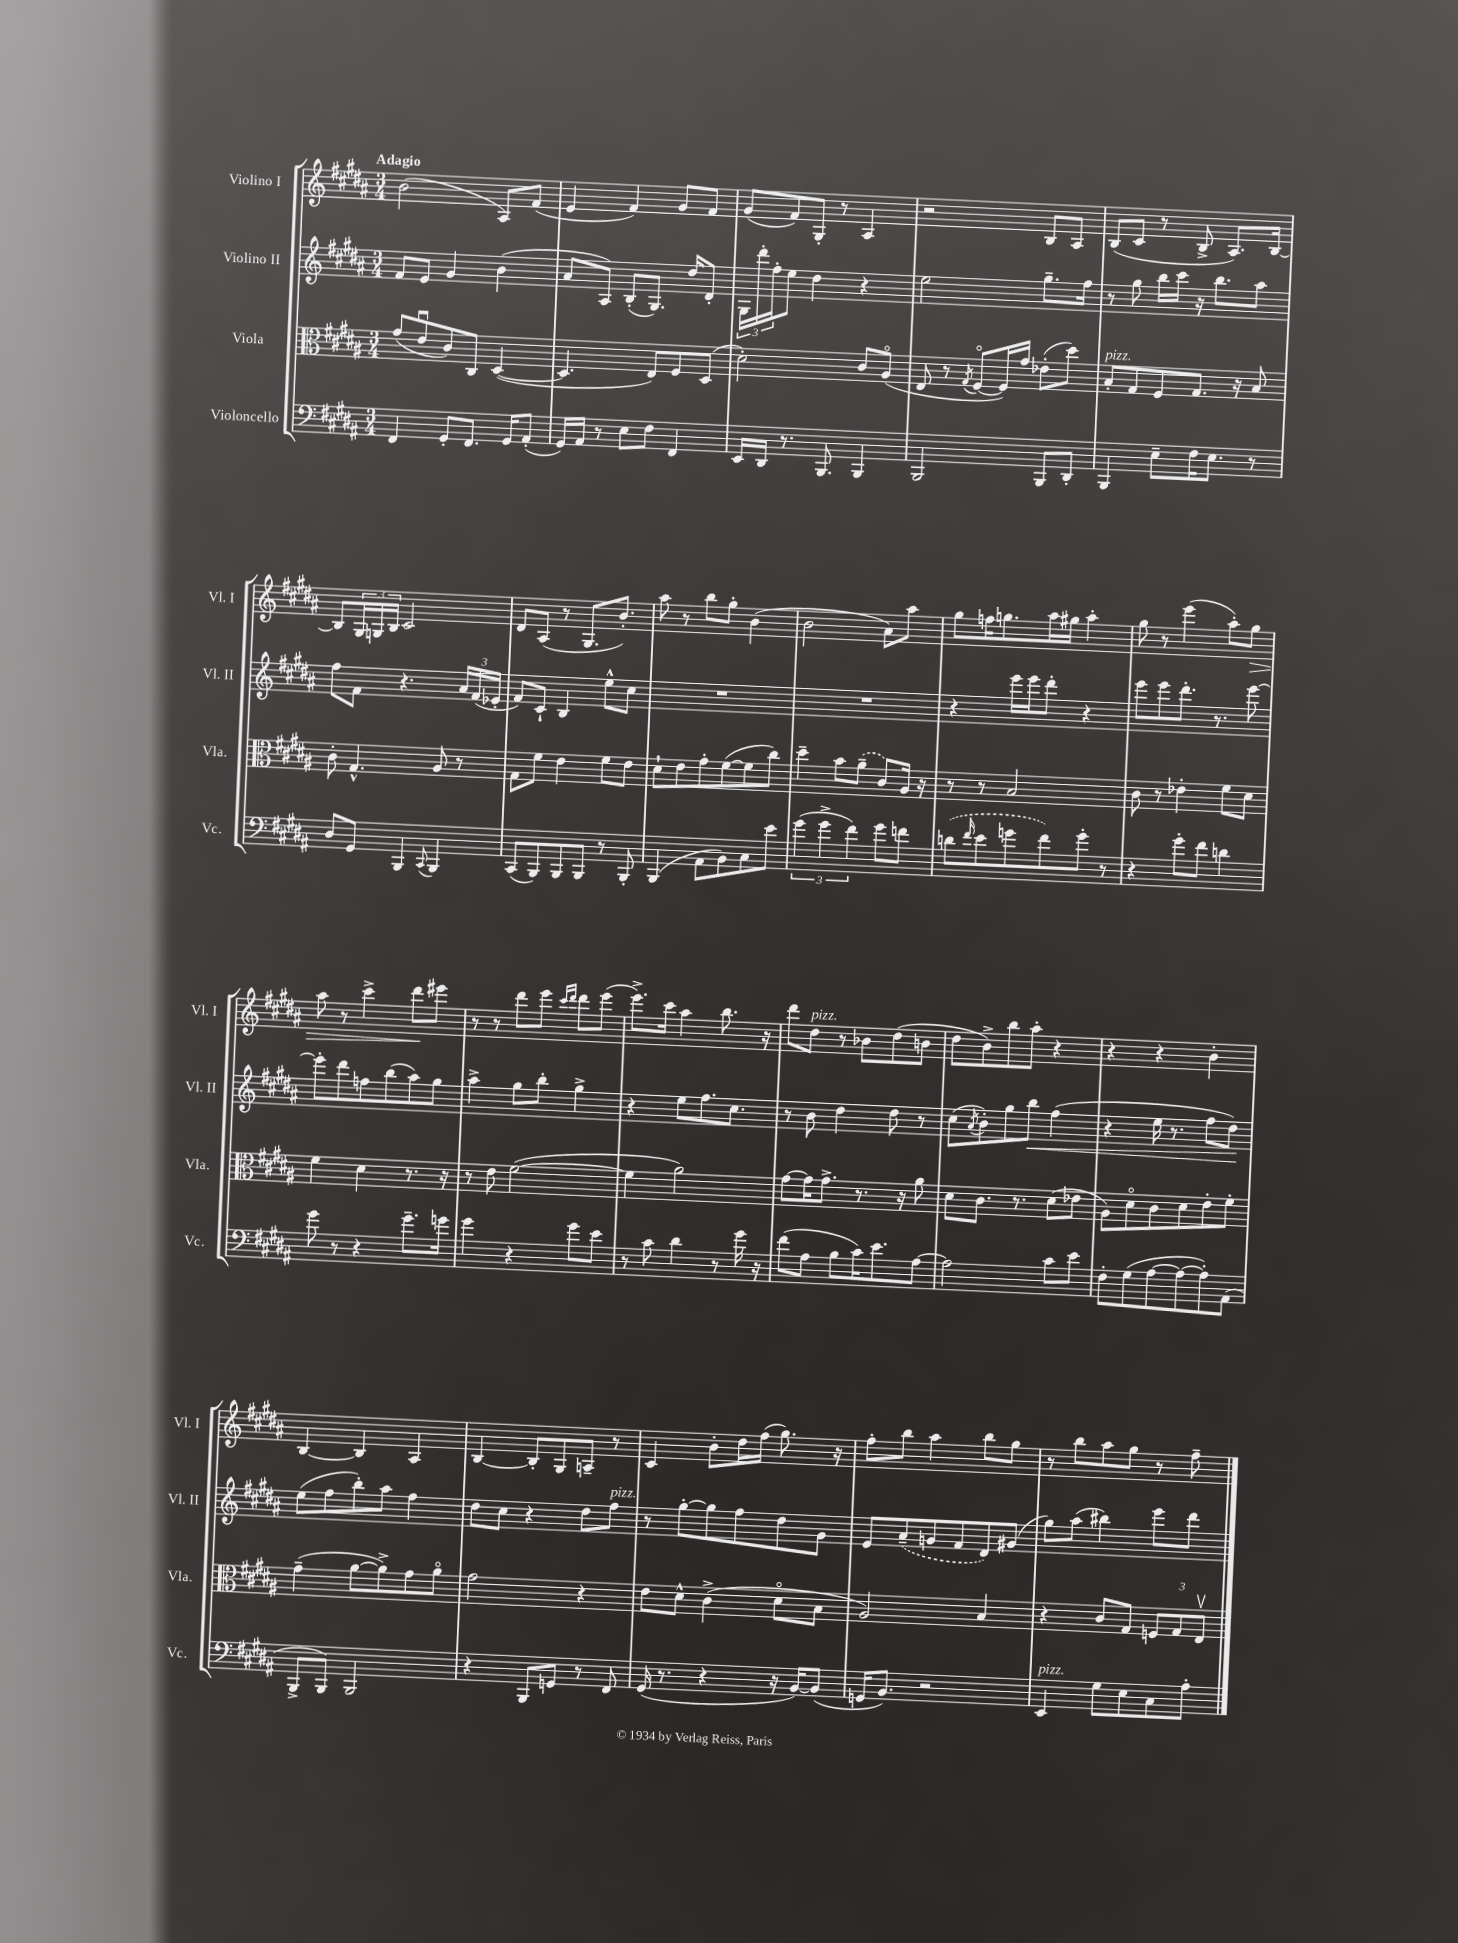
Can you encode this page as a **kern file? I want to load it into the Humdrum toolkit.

**kern	**kern	**kern	**kern
*staff4	*staff3	*staff2	*staff1
*clefF4	*clefC3	*clefG2	*clefG2
*k[f#c#g#d#a#]	*k[f#c#g#d#a#]	*k[f#c#g#d#a#]	*k[f#c#g#d#a#]
*M3/4	*M3/4	*M3/4	*M3/4
4FF#	(8g#	8f#	(2b
.	8eu	8e	.
8GG#'	8c#)	4g#	.
8.FF#	8C#	.	.
.	([4D#	(4b	8A#)
16GG#	.	.	.
(8AA#'	.	.	(8f#
=	=	=	=
16GG#)	4.D#]	8a#	4e
16AA#	.	.	.
8r	.	8A#)	.
8E	.	(8B'	4f#)
8F#	8E)	8.G#)	.
4FF#	8F#	.	8g#
.	.	16dd#	.
.	(8D#	8d#'	8f#
=	=	=	=
16EE	2d#')	24G#	(8g#
.	.	24ddd#'	.
16DD#	.	.	.
.	.	24ff#'	.
8.r	.	8ee	8f#)
.	.	4dd#	8G#'
8.BBB	.	.	.
.	.	.	8r
4BBB	8c#	4r	4A#
.	(8A#o	.	.
=	=	=	=
2BBB	8E	2ee	2r
.	8r	.	.
.	8qG#	.	.
.	[8F#o	.	.
.	16F#])	.	.
.	16g#	.	.
8BBB	(8e-'	8.gg#~	8B
8DD#'	8dd#)	.	8A#
.	.	16ff#	.
=	=	=	=
4BBB	8B'	8r	(8B
.	8G#	8gg#	8c#
8E~	8F#	16bb	8r
.	.	16ccc#	.
16F#	8.G#	16r	8B^
8.E	.	8.bb	.
.	.	.	8.A#)
.	16r	.	.
8r	8B	8aa#	.
.	.	.	[16B
=	=	=	=
8D#	8c#'	8ff#	8B]
8GG#	4.G#^^	8f#	24G#
.	.	.	24G
.	.	.	24B
4BBB	.	4.r	2c#
8qqCC#	.	.	.
4BBB	8A#	.	.
.	8r	24a#	.
.	.	(24f#	.
.	.	24e-'	.
=	=	=	=
(8CC#	8G#	8f#)	8d#
8BBB)	8f#	8c#`	(8A#
8BBB	4e	4B	8r
8BBB	.	.	8.G#
8r	8f#	8ee^^	.
.	.	.	8.b')
8BBB'	8e	8cc#	.
=	=	=	=
(4BBB	8d#`	2.r	8aa#
.	8e	.	8r
8AA#	8g#'	.	8bb
8BB)	([8f#	.	8gg#'
8C#	8f#]	.	(4b
8e	8cc#)	.	.
=	=	=	=
(6g#	4dd#~	2.r	2b
6g#^	.	.	.
.	8b	.	.
6f#)	.	.	.
.	(8a#~	.	.
8g#	8c#)	.	8a#)
8f	16A#	.	8aa#
.	16r	.	.
=	=	=	=
(8d	8r	4r	8gg#
16qqf#	.	.	.
8e	8r	.	16ff
.	.	.	8.gg
8g	2B	16eee	.
.	.	16eee	.
8f#)	.	8ddd#'	16aa#
.	.	.	16gg#
8g'	.	4r	4aa#'
8r	.	.	.
=	=	=	=
4r	8c#	8eee	8gg#
.	8r	8eee	8r
8g#'	4e-'	8.ddd#'	(4eee
8f#	.	.	.
.	.	8.r	.
4d	8f#	.	8aa#')
.	8d#	[8eee	8gg#
=	=	=	=
8g#	4f#	8eee']	8aa#
8r	.	8ddd#	8r
4r	4d#	8ff	4ccc#^
.	.	(8bb	.
8.g#~	8.r	8aa#)	8ddd#
.	.	8gg#	8eee#
16g	16r	.	.
=	=	=	=
4g#	8r	4aa#^	8r
.	8e	.	8r
4r	([2f#	8gg#	8ddd#
.	.	8bb'	8eee
.	.	.	16qqccc#
.	.	.	16qqddd#
8g#	.	4gg#^	8ddd#
8e	.	.	(8eee
=	=	=	=
8r	4f#]	4r	8.eee^)
8c#	.	.	.
.	.	.	16ccc#
4d#	2a#)	8ee	4aa#
.	.	8.ff#	.
8r	.	.	8.bb
.	.	8.cc#	.
16g#	.	.	.
16r	.	.	16r
=	=	=	=
(8f#	[8g#	8r	8ddd#
8A#	16g#]	8b	8dd#
.	8.g#^	.	.
8B	.	4dd#	8r
16c#)	8.r	.	8b-
8.e	.	.	.
.	.	8dd#	(8dd#
.	16r	.	.
[8A#	8a#	8r	8b
=	=	=	=
2A#]	8d#	(8cc#	8dd#
.	.	8qa#	.
.	8.c#	8b')	8b^)
.	.	8gg#	8bb
.	8.r	.	.
.	.	8bb	8aa#'
8c#	(8d#	(4ff#	4r
8e	8e-	.	.
=	=	=	=
8F#'	8A#)	4r	4r
(8G#	8d#o	.	.
[8A#	8c#	16ee	4r
.	.	8.r	.
8A#_	8d#	.	.
8A#'])	8e'	8ff#	4b'
(8AA#	8f#'	8dd#)	.
=	=	=	=
8BBB^	(4g#~	(8ee	[4B
8BBB)	.	8ff#	.
2BBB	[8a#	8bb')	4B]
.	8a#^])	8aa#	.
.	8g#	4ff#	4A#
.	8a#o	.	.
=	=	=	=
4r	2g#	8dd#	[4B
.	.	8cc#	.
8BBB	.	4r	8B']
8GG	.	.	8G#
8r	4r	8dd#	8A~
8FF#	.	8ff#	8r
=	=	=	=
(16GG#	8e	8r	4c#
8.r	.	.	.
.	8d#^^	[8gg#'	.
4r	(4c#^	8gg#]	8b'
.	.	8ff#	16dd#
.	.	.	(16ff#
16r	8d#o	8dd#	8.gg#)
[16BB)	.	.	.
(8BB]	8B	8g#	.
.	.	.	16r
=	=	=	=
16GG	2A#)	8e	8ff#'
8.BB)	.	.	.
.	.	(8a#~	8bb
2r	.	8g	4aa#
.	.	8f#	.
.	4B	8d#)	8bb
.	.	(8g#	8gg#
=	=	=	=
4EE	4r	8gg#)	8r
.	.	(8aa#	8bb
8G#	8c#	4bb#)	8aa#
8E	8G#	.	8gg#
8C#	12F	8eee	8r
.	12G#	.	.
8A#'	.	8ddd#	8ff#~
.	12Ev	.	.
==	==	==	==
*-	*-	*-	*-
